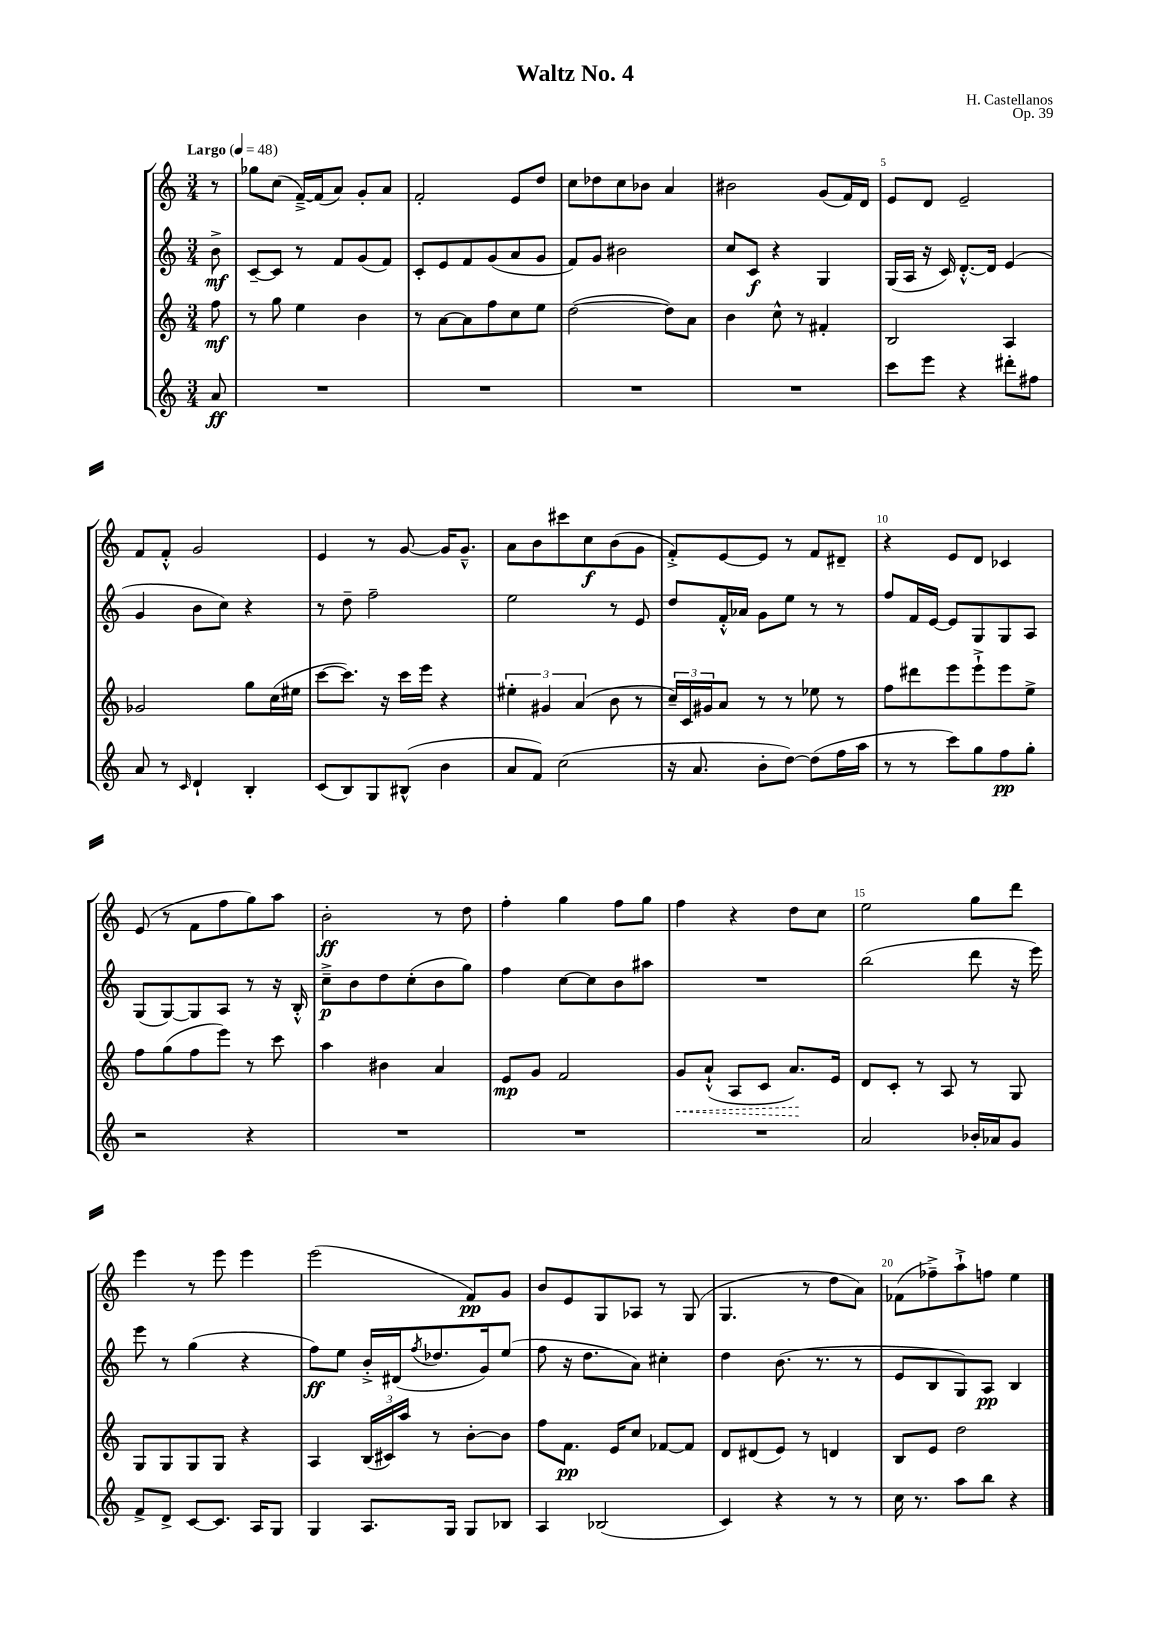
\header { title = "Waltz No. 4" composer = "H. Castellanos" opus = "Op. 39" }
<<
\new StaffGroup <<
\new Staff = "s0" {
    \clef treble \key c \major \numericTimeSignature \time 3/4 \partial 8 \tempo "Largo" 4 = 48
    r8 |
    ges''8 c''8( f'16~--->) f'16( a'8) g'8-. a'8 |
    f'2-. e'8 d''8 |
    c''8 des''8 c''8 bes'8 a'4 |
    bis'2 g'8( f'16) d'16 |
    e'8 d'8 e'2-- |
    f'8 f'8-.-^ g'2 |
    e'4 r8 g'8~ g'16 g'8.---^ |
    a'8 b'8 cis'''8 c''8\f b'8( g'8 |
    f'8-.->) e'8~ e'8 r8 f'8 dis'8-- |
    r4 e'8 d'8 ces'4 |
    e'8( r8 f'8 f''8 g''8) a''8 |
    b'2-.\ff r8 d''8 |
    f''4-. g''4 f''8 g''8 |
    f''4 r4 d''8 c''8 |
    e''2 g''8 d'''8 |
    e'''4 r8 e'''8 e'''4 |
    e'''2( f'8\pp) g'8 |
    b'8 e'8 g8 aes8 r8 g8( |
    g4. r8 d''8 a'8) |
    fes'8( fes''8--->) a''8-!-> f''8 e''4 \bar "|." |
}
\new Staff = "s1" {
    \clef treble \key c \major \numericTimeSignature \time 3/4 \partial 8
    b'8->\mf |
    c'8~-- c'8 r8 f'8 g'8( f'8) |
    c'8-. e'8 f'8 g'8( a'8 g'8 |
    f'8) g'8 bis'2 |
    c''8 c'8\f r4 g4 |
    g16( a16 r16 c'16) d'8.~-.-^ d'16 e'4( |
    g'4 b'8 c''8) r4 |
    r8 d''8-- f''2-- |
    e''2 r8 e'8 |
    d''8 f'16-.-^ aes'16 g'8 e''8 r8 r8 |
    f''8 f'16 e'16~ e'8 g8 g8 a8 |
    g8( g8~) g8 a8 r8 r16 b16-.-^ |
    c''8--->\p b'8 d''8 c''8-.( b'8 g''8) |
    f''4 c''8~ c''8 b'8 ais''8 |
    R2. |
    b''2( d'''8 r16 e'''16) |
    e'''8 r8 g''4( r4 |
    f''8\ff) e''8 b'16-.-> dis'16( \acciaccatura { f''8 } des''8. g'16) e''8( |
    f''8 r16 d''8. a'8) cis''4-. |
    d''4 b'8.( r8. r8 |
    e'8 b8 g8) a8\pp b4 \bar "|." |
}
\new Staff = "s2" {
    \clef treble \key c \major \numericTimeSignature \time 3/4 \partial 8
    f''8\mf |
    r8 g''8 e''4 b'4 |
    r8 a'8~ a'8 f''8 c''8 e''8 |
    d''2~( d''8) a'8 |
    b'4 c''8-^ r8 fis'4-. |
    b2 a4 |
    ges'2 g''8 c''16( eis''16 |
    c'''8~ c'''8.) r16 c'''16 e'''16 r4 |
    \tuplet 3/2 { eis''4-. gis'4 a'4( } b'8 r8 |
    \tuplet 3/2 { c''16--) c'16 gis'16 } a'8 r8 r8 ees''8 r8 |
    f''8 dis'''8 e'''8 e'''8-!-> e'''8 e''8-> |
    f''8 g''8( f''8 e'''8) r8 c'''8 |
    a''4 bis'4 a'4 |
    e'8\mp g'8 f'2 |
    \once \override Hairpin.style = #'dashed-line g'8\< a'8-!-^( a8 c'8 a'8.\!) e'16 |
    d'8 c'8-. r8 a8 r8 g8 |
    g8 g8 g8 g8 r4 |
    a4 \tuplet 3/2 { b16( cis'16) a''16 } r8 b'8~-. b'8 |
    f''8 f'8.\pp e'16 c''8 fes'8~ fes'8 |
    d'8 dis'8( e'8) r8 d'4 |
    b8 e'8 d''2 \bar "|." |
}
\new Staff = "s3" {
    \clef treble \key c \major \numericTimeSignature \time 3/4 \partial 8
    a'8\ff |
    R2. |
    R2. |
    R2. |
    R2. |
    c'''8 e'''8 r4 dis'''8-. fis''8 |
    a'8 r8 \grace { c'16 } d'4-! b4-. |
    c'8( b8) g8 bis8-^( b'4 |
    a'8 f'8) c''2( |
    r16 a'8. b'8-. d''8~) d''8( f''16 a''16 |
    r8 r8 c'''8) g''8 f''8\pp g''8-. |
    r2 r4 |
    R2. |
    R2. |
    R2. |
    a'2 bes'16-. aes'16 g'8 |
    f'8-> d'8-> c'8~ c'8. a16 g8 |
    g4 a8. g16 g8 bes8 |
    a4 bes2( |
    c'4) r4 r8 r8 |
    c''16 r8. a''8 b''8 r4 \bar "|." |
}
>>
>>
\layout { \context { \Score \override BarNumber.break-visibility = ##(#f #t #t) barNumberVisibility = #(every-nth-bar-number-visible 5) } }
